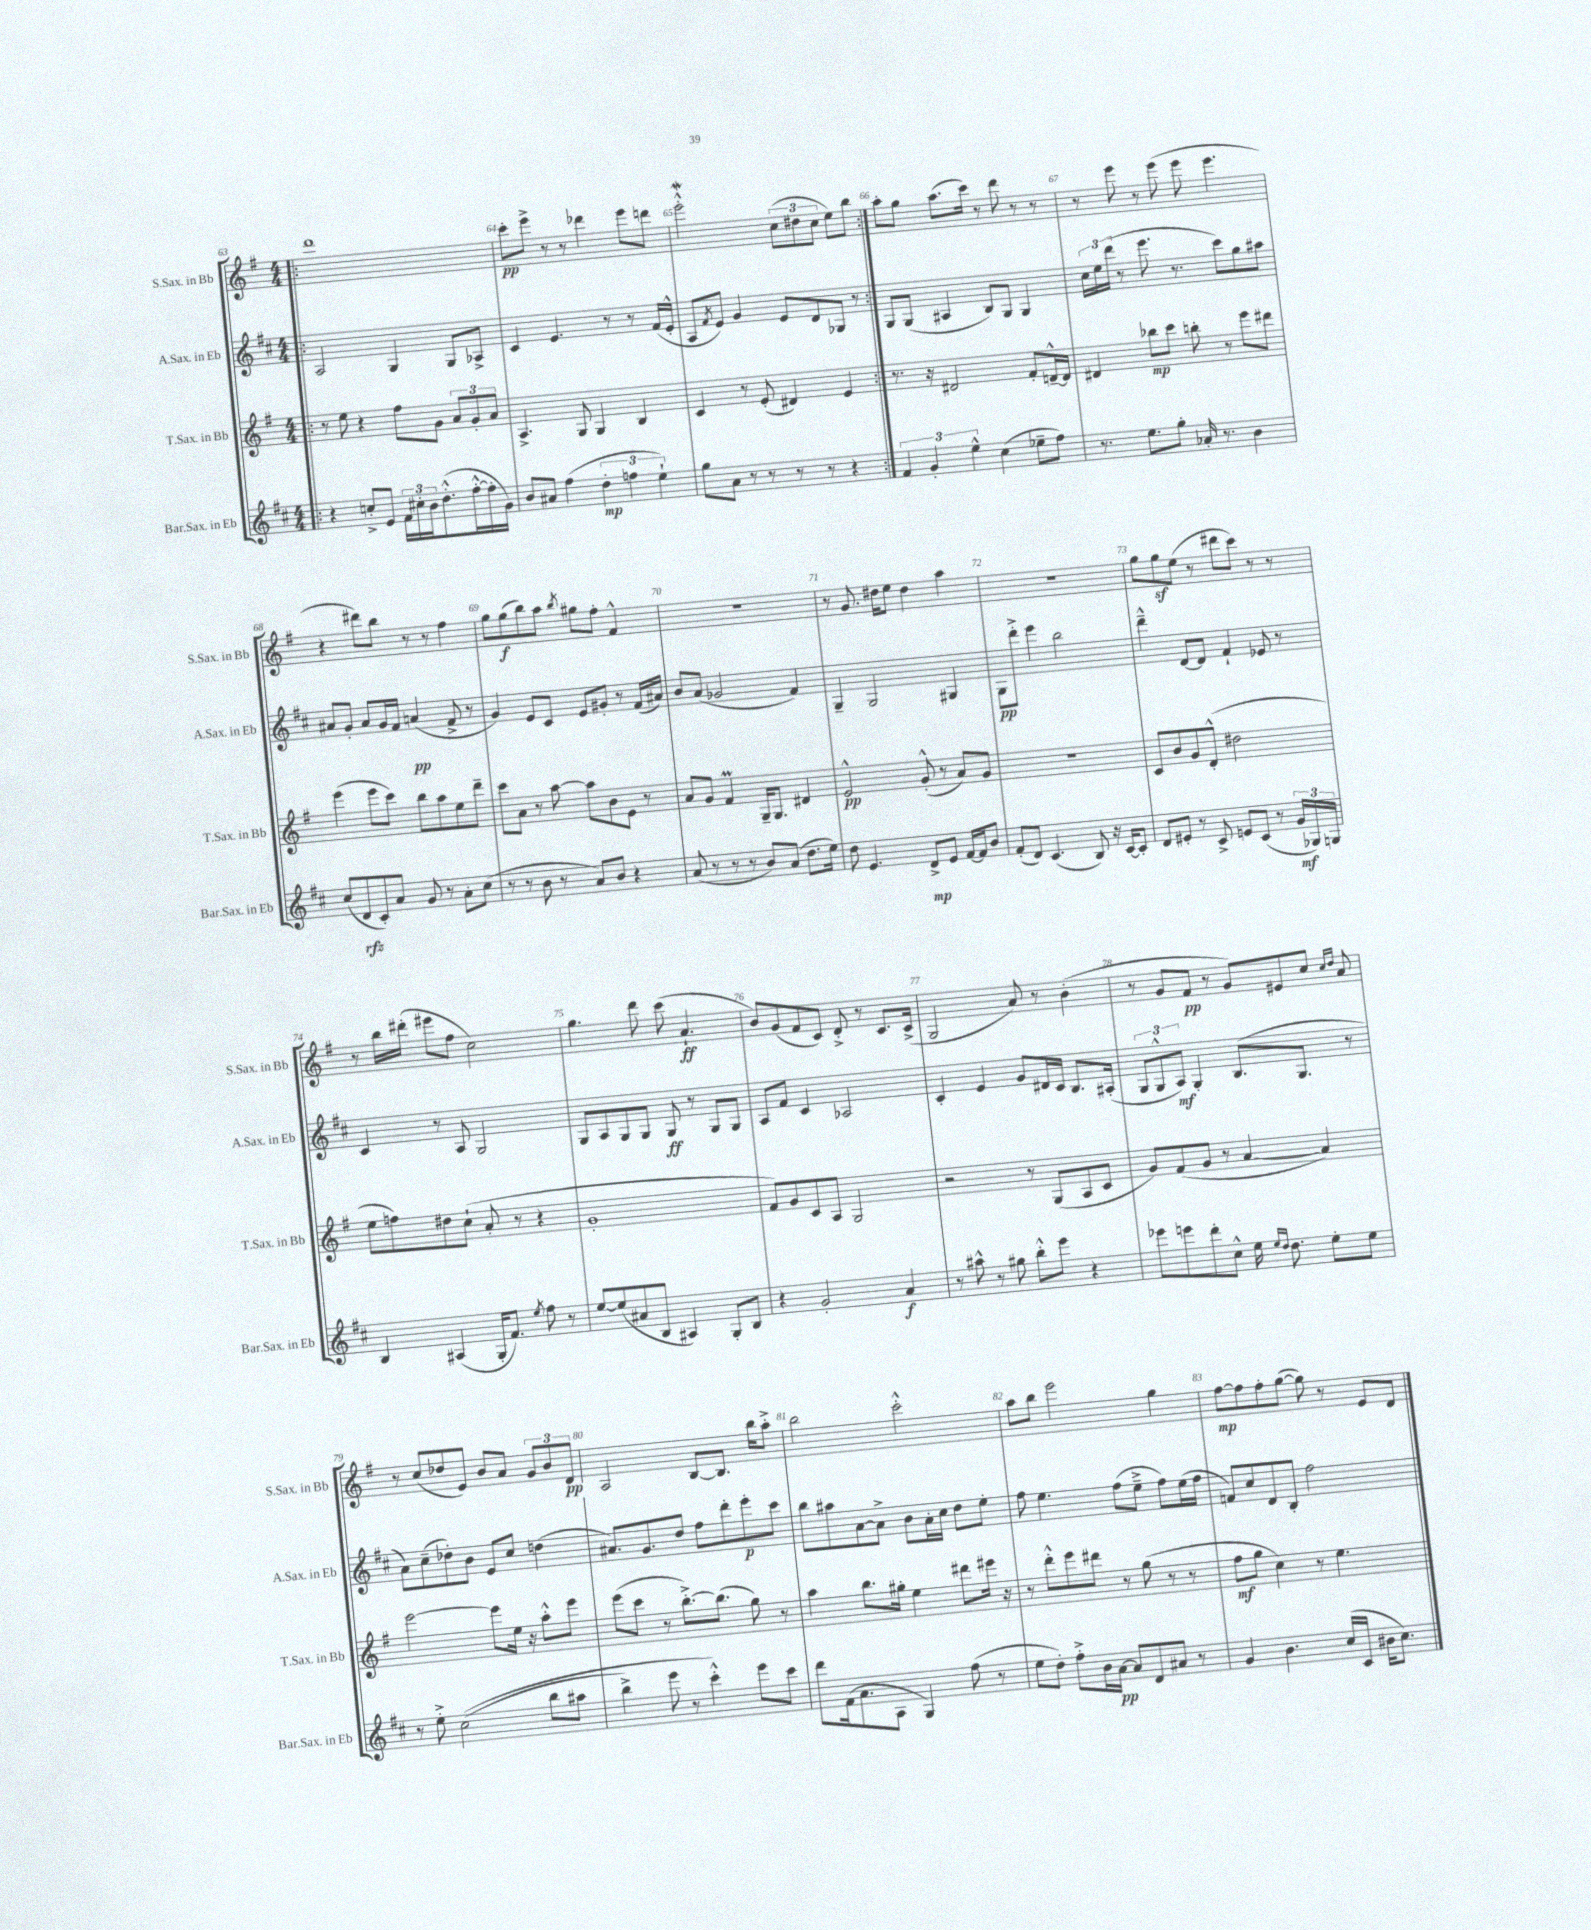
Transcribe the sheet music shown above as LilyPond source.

<<
\new StaffGroup <<
\new Staff = "s0" \with { instrumentName = "S.Sax. in Bb" shortInstrumentName = "S.Sax. in Bb" } {
    \clef treble \key g \major \numericTimeSignature \time 4/4
    \repeat volta 2 { \bar ".|:" d'''1 |
    c'''8-.\pp e'''8-> r8 r8 des'''4 e'''8 d'''8 |
    e'''2-.-^\mordent \tuplet 3/2 { c''8( dis''8 c''8 } e''8) b''8 | }
    a''8-. g''8 a''8.( c'''16) r8 d'''8 r8 r8 |
    r8 e'''8 r8 e'''8( e'''8 e'''4. |
    r4 dis'''8) b''8 r8 r8 fis''4 |
    g''8 g''8\f( b''8) a''8 \acciaccatura { b''8 } gis''8 fis''8-. fis'4-^ |
    R1 |
    r8 g'8. dis''16 e''8 dis''4 a''4 |
    R1 |
    g''8 g''8\sf e''8( r8 dis'''8 c'''8) r8 r8 |
    r8 b''16 dis'''16-.( eis'''8 fis''8 c''2) |
    g''4. d'''8 c'''8( a'4.-!\ff |
    b'8) g'8( fis'8 c'8) d'8-.-> r8 c'8. c'16->( |
    g2 a'8) r8 b'4-.( |
    r8 g'8 fis'8\pp r8 g'8) eis'8 c''8 \grace { c''16 d''16 } a'8 |
    r8 c''8( des''8 e'8) b'8 a'8 \tuplet 3/2 { g'8 b'8 d'8\pp } |
    a2 b8~ b8. b''16 a''8-.-> |
    b''2 c'''2-.-^ |
    a''8 b''8 e'''2 g''4 |
    fis''8~\mp fis''8 fis''8-. g''8~( g''8) r8 e'8 d'8 \bar "|." |
}
\new Staff = "s1" \with { instrumentName = "A.Sax. in Eb" shortInstrumentName = "A.Sax. in Eb" } {
    \clef treble \key d \major \numericTimeSignature \time 4/4
    \repeat volta 2 { \bar ".|:" a2 g4 g8 aes8-> |
    cis'4 e'4. r8 r8 fis'16( e'16-.-^ |
    a8 \acciaccatura { fis'8 } e'8) g'4 e'8 d'8 ges8 r8 | }
    g8 g8( ais4 b8) g8 g4 |
    \tuplet 3/2 { cis''16 e''16 d'''16( } r8 e'''8. r8. cis'''8) g''8 ais''8 |
    ais'8 g'8-. ais'8 g'16 fis'16 a'4\pp( fis'8-> r8 |
    g'4) e'8 cis'8 e'8 gis'8-. r8 fis'16( ais'16) |
    b'8 a'8( ges'2 fis'4) |
    g4-- g2 gis4 |
    g8\pp d'''8-.-> e'''4 b''2 |
    d'''4---^ d'8~ d'8 fis'4-! ees'8 r8 |
    cis'4 r8 a8 g2 |
    g8 a8 g8 g8 g8\ff r8 g8 g8 |
    a8 fis'8 cis'4 aes2 |
    cis'4-. e'4 g'8 dis'16 cis'16 b8. ais16-.( |
    \tuplet 3/2 { g8 g8-^ a8\mf) } g4-. b8.( g8. r8 |
    a'8) cis''8--( des''8-.) b'8 e'8 cis''8 d''4( |
    ais'8.) g'8. d''8 fis''8 d'''8-. e'''8-.\p cis'''8 |
    b''8 ais''8 a'8~ a'8-> b'8 a'16-. cis''16 d''8 e''8-. |
    fis''8 e''4. fis''8( e''8---> fis''8) e''16( fis''16 |
    f'8) cis''8 d'8 b8-. fis''2 \bar "|." |
}
\new Staff = "s2" \with { instrumentName = "T.Sax. in Bb" shortInstrumentName = "T.Sax. in Bb" } {
    \clef treble \key g \major \numericTimeSignature \time 4/4
    \repeat volta 2 { \bar ".|:" r8 e''8 r4 fis''8 g'8 \tuplet 3/2 { a'8 g'8-. a'8 } |
    a4.-> g8 g4 b4 |
    c'4 r8 e'8-.( dis'4) e'4 | }
    r8. r16 dis'2 fis'8-. d'16~---^ d'16 |
    dis'4 bes''8\mp c'''8 b''8-. r8 e'''8 dis'''8 |
    e'''4( e'''8 c'''8) b''8 a''8 e''8 d'''8-- |
    c'''8 a'8 r8 a''8~ a''8 b'8 e'8 r8 |
    a'8 g'8 fis'4\prall g16-- g8. dis'4 |
    e'2-^\pp g'8-.-^( r8 a'8) g'8 |
    R1 |
    c'8 b'8 g'8 d'8-.-^( dis''2 |
    e''8 f''8) dis''8 c''8-!( a'8-. r8 r4 |
    g'1-. |
    fis'8) g'8 c'8 a8 g2 |
    r2 r8 g8( a8 c'8 |
    g'8) fis'8( g'8 r8 a'4~ a'4) |
    e'''2~ e'''8 e''16 r16 a''8-.-^ e'''8 |
    e'''8( c'''8 r8 b''8.~-.->) b''8.( g''8) r8 |
    a''4 b''8. gis''16-. e''4 dis'''8 eis'''16 r16 |
    r8 d'''8-.-^ e'''8 dis'''8 r8 g''8( r8 r8 |
    fis''8\mf g''8 c''4) r8 e''4. \bar "|." |
}
\new Staff = "s3" \with { instrumentName = "Bar.Sax. in Eb" shortInstrumentName = "Bar.Sax. in Eb" } {
    \clef treble \key d \major \numericTimeSignature \time 4/4
    \repeat volta 2 { \bar ".|:" r4 c''8-.-> e'8 \tuplet 3/2 { fis'16 cis''16-. b'16 } d''8.-.-^( fis''16~-.-^ fis''16-. g'16) |
    b'8 ais'8 fis''4( \tuplet 3/2 { d''4-.\mp f''4 e''4-!) } |
    g''8 a'8 r8 r8 r8 r8 r4 | }
    \tuplet 3/2 { fis'4 g'4-. e''4-^ } cis''4( ees''8-- fis''8) |
    r8. e''8. g''8-. aes'16-. r8. b'4 |
    cis''8( d'8\rfz cis'8-.) a'8 g'8 r8 a'8-. cis''8( |
    r8 r8 b'8 r8 a'8) b'8 r4 |
    a'8( r8 r8 r8 b'8) a'8( d''8. e''16) |
    d''8 e'4. d'8->\mp e'8 fis'16~ fis'16 b'8 |
    fis'8-.( d'8) cis'4.( b8) r16 cis'16~ cis'8-. |
    d'8 eis'8-. r8 cis'8-> e'8 cis'8( r8 \tuplet 3/2 { g'16\mf ges16) g16 } |
    b4 ais4( g16-. fis'8.) \acciaccatura { e''8 } fis''8 r8 |
    e''8~ e''8( ais'8 b8 ais4) g8-. b8 |
    r4 g'2-. a'4\f |
    r8 ais''8-^ r8 gis''8 b''8-.-^ e'''8 r4 |
    ees'''8 e'''8 d'''8-. cis''8-^ e''16 \grace { e''16 d''16 } d''8. e''8-. e''8 |
    r8 e''8-.-> cis''2(\( b''8 ais''8 |
    b''4->) e'''8 r8 cis'''4-.-^\) e'''8 cis'''8 |
    d'''8 fis'16( a'8. a8 g4) fis''8( r8 |
    e''8 d''8-.) fis''8-.-> b'16 a'16~\pp a'8 d'8 ais'8 r8 |
    g'4 b'4. cis''16( cis'16 bis'16 cis''8.) \bar "|." |
}
>>
>>
\layout { \context { \Score currentBarNumber = #63 \override BarNumber.break-visibility = ##(#f #t #t) barNumberVisibility = #all-bar-numbers-visible } }
